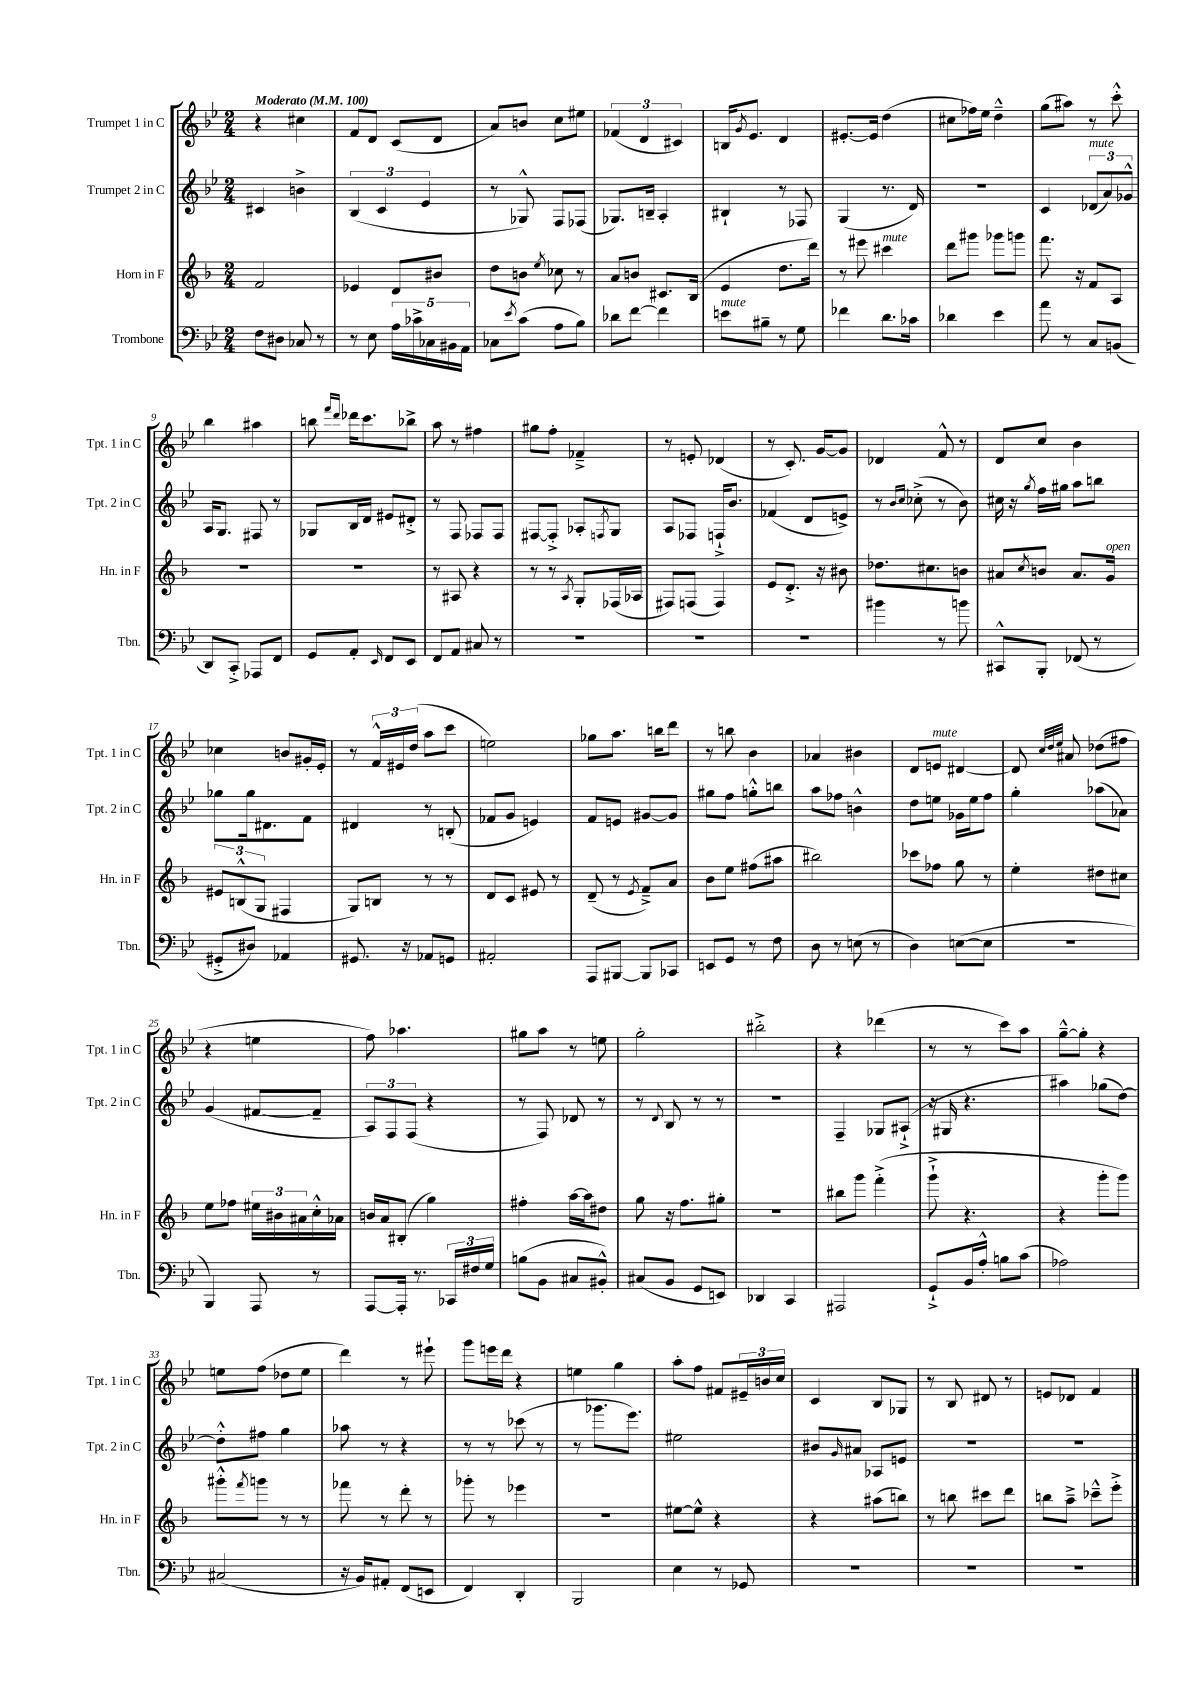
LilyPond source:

<<
\new StaffGroup <<
\new Staff = "s0" \with { instrumentName = "Trumpet 1 in C" shortInstrumentName = "Tpt. 1 in C" } {
    \clef treble \key bes \major \numericTimeSignature \time 2/4 \tempo "Moderato" 4 = 100
    r4 cis''4 |
    f'8 d'8 c'8( d'8 |
    a'8) b'8 c''8 eis''8 |
    \tuplet 3/2 { fes'4( d'4 cis'4) } |
    b16 \acciaccatura { g'8 } ees'8. d'4 |
    eis'8.~-. eis'16 d''4( |
    cis''8 fes''16) ees''16 d''4---^ |
    g''8( ais''8) r8 c'''8-.-^ |
    bes''4 ais''4 |
    b''8 \grace { f'''16 d'''16 } des'''16 c'''8. bes''8-> |
    a''8 r8 fis''4 |
    gis''8 f''8-. fes'4---> |
    r8 e'8-. des'4( |
    r8 c'8.-.) g'16~ g'8 |
    des'4 f'8-^ r8 |
    d'8 c''8 bes'4 |
    ces''4 b'8 gis'16-. ees'16-. |
    r8 \tuplet 3/2 { f'16-^ eis'16 d''16( } a''8 c'''8 |
    e''2) |
    ges''8 a''8. b''16 d'''8 |
    r8 b''8 bes'4 |
    aes'4 bis'4 |
    d'8 e'8^\markup { \italic "mute" } dis'4~ |
    dis'8 \grace { c''32 d''32 ees''32 } ais'8 des''8( fis''8 |
    r4 e''4 |
    f''8) aes''4. |
    gis''8 a''8 r8 e''8 |
    g''2-. |
    bis''2-.-> |
    r4 des'''4( |
    r8 r8 c'''8) a''8 |
    g''8~---^ g''8-. r4 |
    e''8 f''8( des''8 e''8 |
    d'''4) r8 eis'''8-! |
    g'''8 e'''16 d'''16 r4 |
    e''4 g''4 |
    a''8-. f''8 fis'8 \tuplet 3/2 { eis'16-- b'16 c''16 } |
    c'4 bes8 ges8 |
    r8 bes8 dis'8 r8 |
    e'8 des'8 f'4 \bar "|." |
}
\new Staff = "s1" \with { instrumentName = "Trumpet 2 in C" shortInstrumentName = "Tpt. 2 in C" } {
    \clef treble \key bes \major \numericTimeSignature \time 2/4
    cis'4 b'4-> |
    \tuplet 3/2 { bes4( c'4 ees'4 } |
    r8 ges8-^) f8 fes8( |
    ges8.) b16-- a4-. |
    bis4-! r8 fes8 |
    g4( r8. d'16) |
    r2 |
    c'4 \tuplet 3/2 { des'8^\markup { \italic "mute" }( a'8) ges'8-^ } |
    a16 g8. fis8 r8 |
    ges8 bes16 d'16 eis'8 dis'8-.-> |
    r8 f8 fes8 fes8 |
    fis8~ fis8-.-> aes8-. \acciaccatura { f8 } g8 |
    a8 fes8 f16-!-> bes'8. |
    fes'4( d'8 e'8->) |
    r8 \grace { bes'16 c''16 } ces''8-.->( r8 bes'8) |
    cis''16 r16 \acciaccatura { g''8 } f''16 gis''16 a''8 b''8 |
    ges''8 ges''16 dis'8. f'8 |
    dis'4 r8 b8-.( |
    fes'8 g'8 e'4) |
    f'8 e'8 gis'8~ gis'8 |
    gis''8 f''8 g''8-.-^ b''8 |
    a''8 fes''8 b'4-^ |
    d''8 e''8 ges'16 e''16 f''8 |
    g''4-. aes''8( aes'8) |
    g'4( fis'8~ fis'8-- |
    \tuplet 3/2 { a8) f8 f8( } r4 |
    r8 f8) des'8 r8 |
    r8 \appoggiatura { d'8 } bes8 r8 r8 |
    R2 |
    f4-- ges8 ais8-!->( |
    r16 gis16 r4. |
    ais''4) ges''8( d''8~) |
    d''8-.-^ fis''8 g''4 |
    aes''8 r8 r4 |
    r8 r8 ces'''8( r8 |
    r8 ges'''8. ees'''8.) |
    eis''2 |
    bis'8 \grace { g'16 } ais'8 aes8 e'8 |
    R2 |
    R2 \bar "|." |
}
\new Staff = "s2" \with { instrumentName = "Horn in F" shortInstrumentName = "Hn. in F" } {
    \clef treble \key f \major \numericTimeSignature \time 2/4
    f'2 |
    ees'4 d'8 bis'8 |
    d''8 b'8 \acciaccatura { e''8 } ces''8 r8 |
    a'8 b'8 cis'8. bes16( |
    e'4 d''8. d'''16) |
    r8 eis'''8 cis'''4^\markup { \italic "mute" } |
    d'''8 gis'''8 ges'''8 g'''8 |
    f'''8. r16 f'8 a8 |
    R2 |
    R2 |
    r8 ais8 r4 |
    r8 r8 \acciaccatura { a8 } g8-. fes16( aes16 |
    fis8) f8( f4) |
    e'8 d'8.-.-> r16 bis'8 |
    des''8. cis''8. b'8 |
    ais'8 \acciaccatura { c''8 } b'8 ais'8. g'16^\markup { \italic "open" } |
    \tuplet 3/2 { eis'8 b8-^( g8 } fis4 |
    g8) b8 r8 r8 |
    d'8 c'8 eis'8 r8 |
    d'8--( r8 \acciaccatura { e'8 } f'8--->) a'8 |
    bes'8 e''8 fis''8( ais''8 |
    bis''2) |
    ces'''8 fes''8 g''8 r8 |
    e''4-. dis''8 cis''8 |
    e''8 fes''8 \tuplet 3/2 { eis''16 bis'16 ais'16 } c''16-.-^ aes'16 |
    b'16 a'16 bis8-.( g''4) |
    fis''4-. a''16~ a''16 dis''8 |
    g''8 r16 f''8. gis''8-. |
    r2 |
    bis''8 g'''8 f'''4-.->( |
    g'''8-!-> r4. |
    r4 g'''8-. g'''8) |
    gis'''8-.-^ \acciaccatura { f'''8 } g'''8 r8 r8 |
    fes'''8 r8 d'''8-. r8 |
    ges'''8-. r8 ees'''4 |
    R2 |
    eis''8~ eis''8-^ r4 |
    r4 ais''8( b''8) |
    r8 b''8 cis'''8 d'''8 |
    b''8 a''8---> ces'''8---^ e'''8-.-> \bar "|." |
}
\new Staff = "s3" \with { instrumentName = "Trombone" shortInstrumentName = "Tbn." } {
    \clef bass \key bes \major \numericTimeSignature \time 2/4
    f8 dis8 ces8 r8 |
    r8 ees8 \tuplet 5/4 { a16 ces'16-> ces16 bis,16 a,16 } |
    ces8 \acciaccatura { ees'8 } c'8( a8 bes8) |
    des'8 f'8~ f'4 |
    e'8^\markup { \italic "mute" } bis8-- r8 g8 |
    fes'4 d'8. ces'16 |
    des'4 ees'4 |
    a'8 r8 c8 b,8( |
    d,8) c,8-.-> aes,,8 f,8 |
    g,8 a,8-. \grace { ees,16 } f,8 ees,8 |
    f,8 a,8 cis8 r8 |
    R2 |
    R2 |
    R2 |
    bis'4 r8 b'8 |
    cis,8-^ bes,,8-. fes,8( r8 |
    gis,8-.-> dis8) aes,4 |
    gis,8. r16 aes,8 g,8 |
    ais,2-. |
    a,,8 bis,,8~ bis,,8 ces,8 |
    e,8 g,8 r8 f8 |
    d8 r8 e8( r8 |
    d4) e8~( e8 |
    r2 |
    bes,,4) a,,8 r8 |
    a,,8~ a,,16-. r8. \tuplet 3/2 { ces,16 fis16 g16 } |
    b8( bes,8 cis8 bis,8-.-^) |
    cis8( bes,8 g,8 e,8) |
    des,4 c,4 |
    ais,,2 |
    g,8-!-> bes,16 a16-.-^ b8 c'8( |
    aes2) |
    cis2( |
    r16 bes,16) ais,8-. f,8( e,8 |
    f,4) d,4-. |
    bes,,2 |
    ees4 r8 ges,8 |
    R2 |
    R2 |
    R2 \bar "|." |
}
>>
>>
